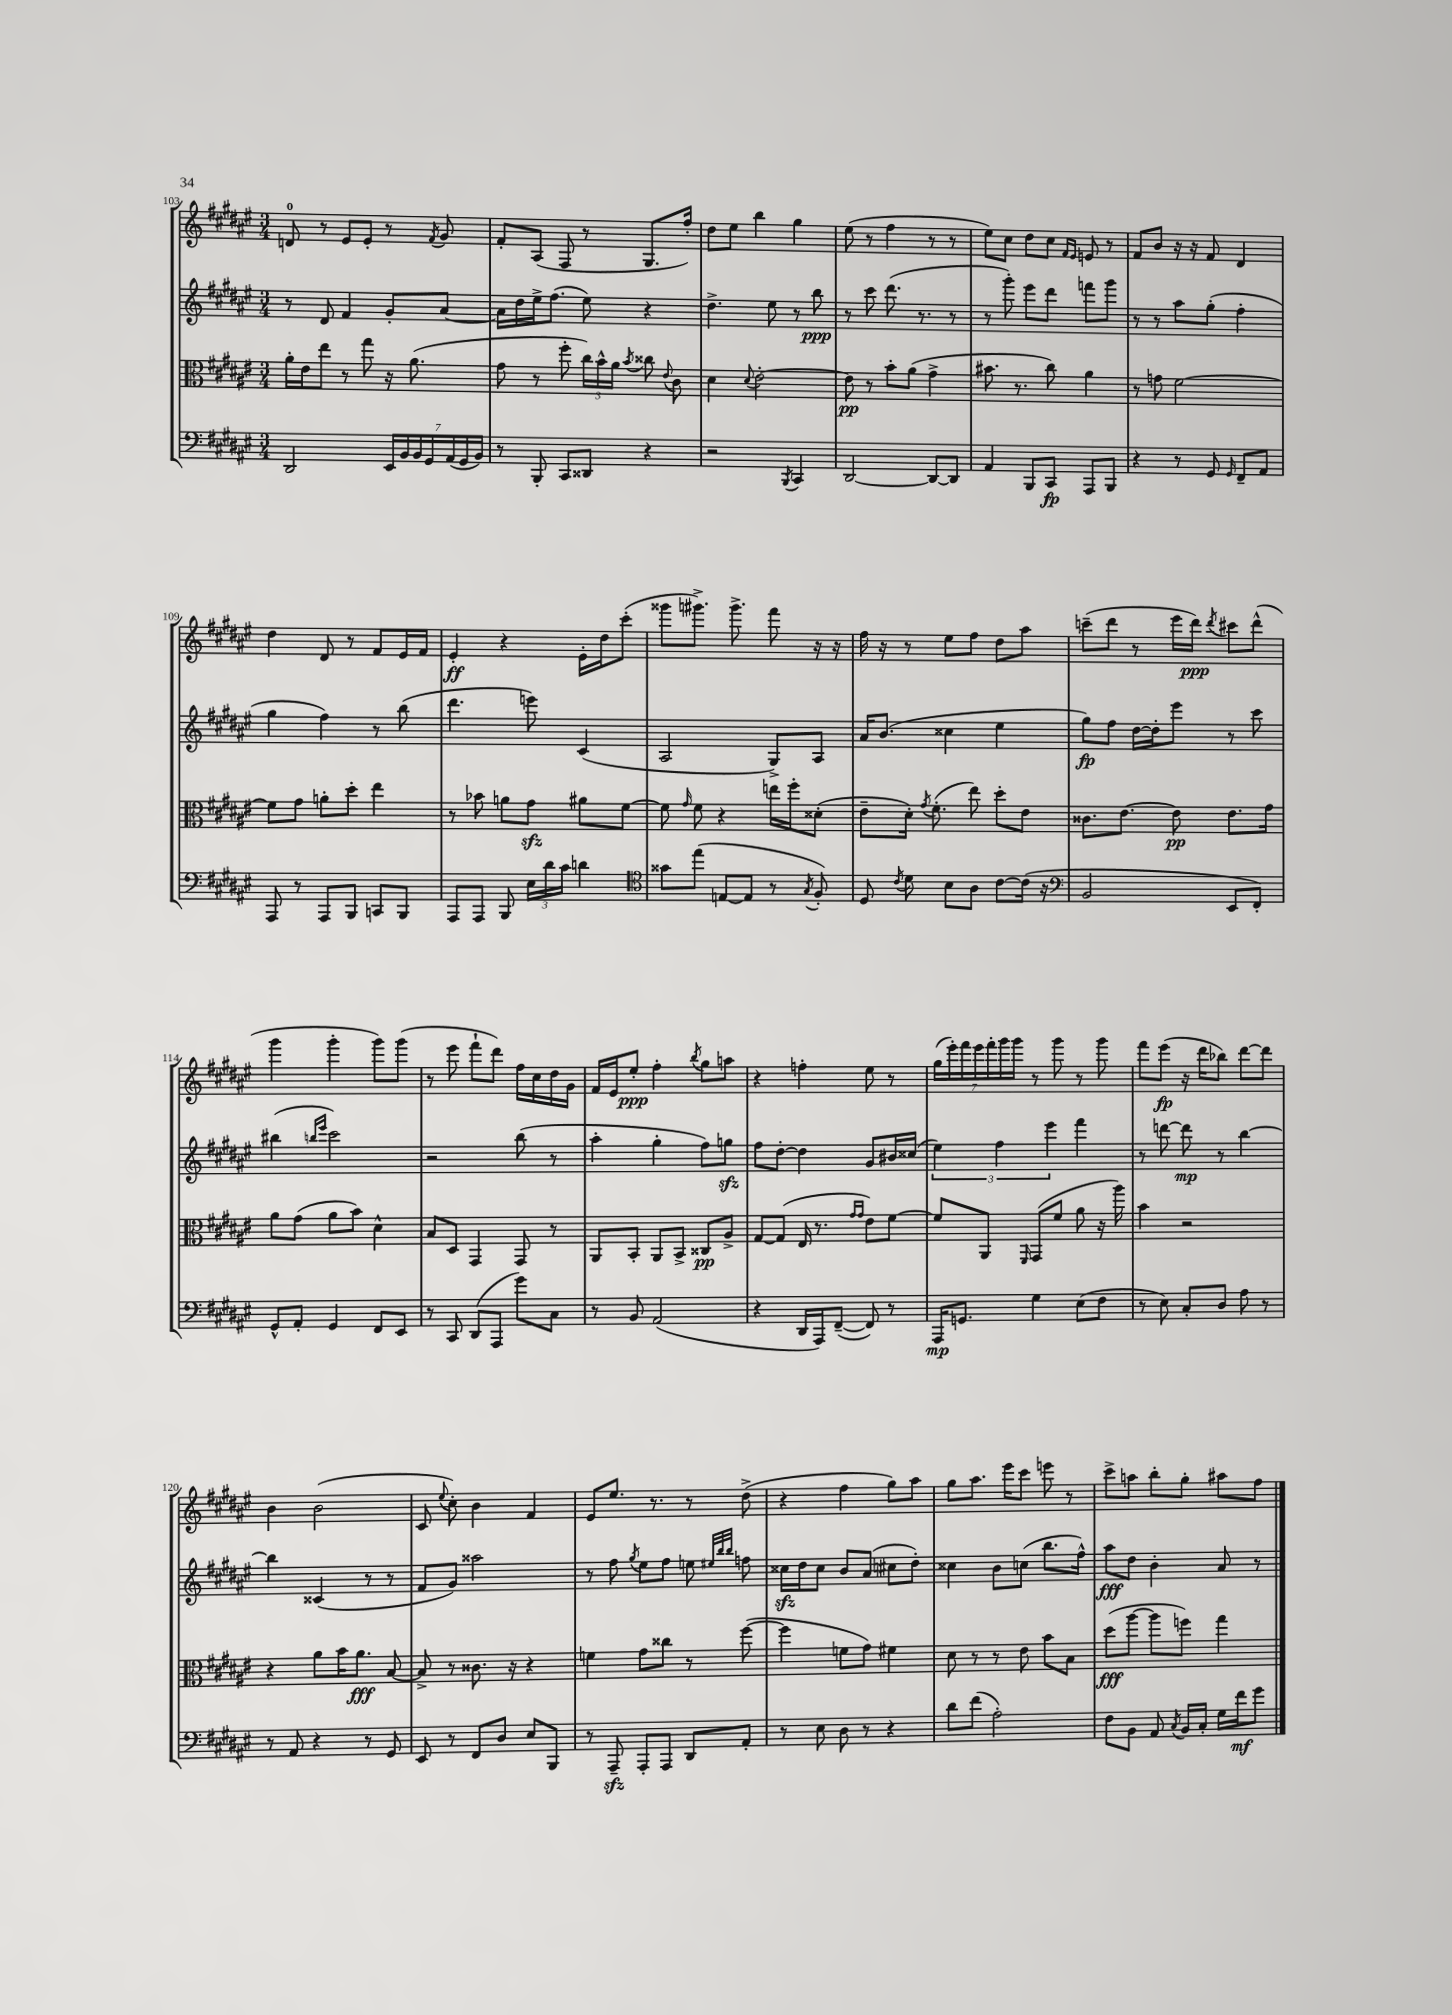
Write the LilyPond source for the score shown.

<<
\new StaffGroup <<
\new Staff = "s0" {
    \clef treble \key fis \major \numericTimeSignature \time 3/4
    \autoBeamOff d'8-0 r8 eis'8[ eis'8]-. r8 \acciaccatura { fis'8 } gis'8 |
    fis'8[-. ais8]( fis8 r8 gis8.[ fis''16]-.) |
    dis''8[ eis''8] b''4 gis''4 |
    eis''8( r8 fis''4 r8 r8 |
    eis''8[) cis''8] dis''8[ cis''8] \grace { fis'16[ eis'16] } e'8 r8 |
    fis'8[ b'8] r16 r16 fis'8 dis'4 |
    dis''4 dis'8 r8 fis'8[ eis'16 fis'16] |
    eis'4-.\ff r4 eis'16[-. dis''16 cis'''8]-.( |
    gisis'''8[ gis'''8.]->) gis'''8.-> fis'''8 r16 r16 |
    fis''16 r16 r8 eis''8[ fis''8] dis''8[ ais''8] |
    c'''8[--( dis'''8] r8 eis'''16[ dis'''16]\ppp) \acciaccatura { dis'''8 } cis'''8[ dis'''8]-^( |
    gis'''4 gis'''4-. gis'''8[) gis'''8]( |
    r8 eis'''8 fis'''8[-! dis'''8]) fis''16[ cis''16 dis''16 gis'16] |
    fis'16[ eis'16 eis''8]-.\ppp fis''4-. \acciaccatura { b''8 } gis''8[ a''8] |
    r4 f''4-. eis''8 r8 |
    \tuplet 7/4 { gis''16[( eis'''16-.) fis'''16 eis'''16 fis'''16-. gis'''16 gis'''16] } r8 gis'''8 r8 gis'''8 |
    fis'''8[ eis'''8]\fp( r16 dis'''16[ bes''8]) dis'''8[~ dis'''8] |
    b'4 b'2( |
    cis'8 \appoggiatura { eis''8 } cis''8-.) b'4 fis'4 |
    eis'8[ eis''8.] r8. r8 dis''8->( |
    r4 fis''4 gis''8[) ais''8] |
    gis''8[ ais''8.] eis'''16[ cis'''8] e'''8 r8 |
    cis'''8[-> a''8] b''8[-. gis''8]-. ais''8[ fis''8] \bar "|." |
}
\new Staff = "s1" {
    \clef treble \key fis \major \numericTimeSignature \time 3/4
    \autoBeamOff r8 dis'8 fis'4 gis'8[-. ais'8]~ |
    ais'16[ dis''16 eis''16-> fis''8.]( eis''8) r4 |
    dis''4.-> eis''8 r8 b''8\ppp |
    r8 cis'''8 dis'''8.( r8. r8 |
    r8 gis'''8-.) eis'''8[ dis'''8] f'''8[ gis'''8] |
    r8 r8 ais''8[ gis''8]-.( fis''4-. |
    gis''4 fis''4) r8 b''8( |
    dis'''4. e'''8) cis'4( |
    ais2 gis8[->) ais8] |
    ais'16[ b'8.]( cisis''4 eis''4 |
    gis''8[\fp) fis''8] dis''16[~ dis''16-. eis'''8] r8 cis'''8 |
    bis''4( \grace { b''16[ eis'''16] } cis'''2) |
    r2 b''8( r8 |
    ais''4-. gis''4-. fis''8[) g''8]\sfz |
    fis''8[ dis''8]~-. dis''4 gis'8[ bis'16 cisis''16]( |
    \tuplet 3/2 { eis''4) fis''4 eis'''4 } fis'''4 |
    r8 d'''8~ d'''8\mp r8 b''4~ |
    b''4 cisis'4( r8 r8 |
    fis'8[ gis'8]) aisis''2 |
    r8 fis''8 \acciaccatura { gis''8 } eis''8[ fis''8] e''8 \grace { eis''32[ b''32 b''32] } f''8 |
    cisis''16[\sfz dis''16 cisis''8] b'8[ ais'8]( cis''8[ dis''8]-.) |
    cisis''4 b'8[ c''8]( b''8.[ fis''16]-^) |
    ais''8[\fff dis''8] b'4-. ais'8 r8 \bar "|." |
}
\new Staff = "s2" {
    \clef alto \key fis \major \numericTimeSignature \time 3/4
    \autoBeamOff ais'16[-. eis'16 eis''8] r8 gis''8 r16 ais'8.( |
    gis'8 r8 fis''8-. \tuplet 3/2 { cis''16[) b'16-^ ais'16] } \acciaccatura { b'8 } cisis''8 \appoggiatura { eis'8 } cis'8 |
    dis'4 \appoggiatura { dis'8 } eis'2~-. |
    eis'8\pp r8 b'8[-. ais'8]( gis'4-> |
    bis'8. r8. cis''8) ais'4 |
    r8 g'8 fis'2~ |
    fis'8[ gis'8] a'8[-. dis''8]-. eis''4 |
    r8 bes'8 a'8[ gis'8]\sfz ais'8[ fis'8]~ |
    fis'8 \grace { gis'16 } fis'8 r4 e''16[ fis''16-. disis'8]-.( |
    eis'8[-- dis'16]-.) \acciaccatura { gis'8 } fis'8.-.( eis''8) dis''8[-. eis'8] |
    cisis'8.[ eis'8.]~ eis'8\pp eis'8.[ gis'16] |
    ais'8[ gis'8]( ais'8[ b'8]) dis'4-^ |
    b8[ dis8] gis,4 gis,8 r8 |
    ais,8[ b,8]-. ais,8[ b,8]-> cisis8[\pp ais8]-> |
    gis8[~ gis8]( eis16 r8. \grace { gis'16[ gis'16] } eis'8[) fis'8]~ |
    fis'8[ ais,8] \grace { fis,16 } gis,8[( fis'8] ais'8 r16 ais''16) |
    b'4 r2 |
    r4 ais'8[ b'16 ais'8.]\fff b8~ |
    b8-> r8 cisis'8. r16 r4 |
    f'4 gis'8[ cisis''8] r8 fis''8~( |
    fis''4 f'8[ gis'8]) fis'4 |
    dis'8 r8 r8 eis'8 b'8[ b8] |
    dis''8[\fff( ais''8]~ ais''8[ f''8]) gis''4 \bar "|." |
}
\new Staff = "s3" {
    \clef bass \key fis \major \numericTimeSignature \time 3/4
    \autoBeamOff dis,2 \tuplet 7/4 { eis,16[ b,16 b,16 gis,16 ais,16( gis,16 b,16]) } |
    r8 b,,8-. cis,8[ disis,8] r4 |
    r2 \acciaccatura { b,,8 } cis,4 |
    dis,2~ dis,8[~ dis,8] |
    ais,4 b,,8[ cis,8]\fp ais,,8[ b,,8] |
    r4 r8 gis,8 \grace { gis,16 } fis,8[-- ais,8] |
    ais,,8 r8 ais,,8[ b,,8] c,8[ b,,8] |
    ais,,8[ ais,,8] b,,8 \tuplet 3/2 { eis16[ dis'16 cis'16] } d'4 |
    \clef tenor gisis'8[ eis''8]( e8[~ e8] r8 \acciaccatura { gis8 } fis8-.) |
    dis8 \acciaccatura { cis'8 } dis'8 b8[ ais8] cis'8[~ cis'16]( r16 |
    \clef bass b,2 eis,8[ fis,8]-.) |
    gis,8[-^ ais,8]-. gis,4 fis,8[ eis,8] |
    r8 cis,8 dis,8[( ais,,8] gis'8[) cis8] |
    r8 b,8 ais,2( |
    r4 dis,16[ ais,,16) fis,8]~--( fis,8) r8 |
    ais,,16[\mp g,8.] gis4 eis8[( fis8] |
    r8 eis8) cis8[-. dis8] ais8 r8 |
    r8 ais,8 r4 r8 gis,8 |
    eis,8 r8 fis,8[ dis8] eis8[ b,,8] |
    r8 ais,,8--\sfz ais,,8[-. ais,,8] dis,8[ ais,8]-. |
    r8 eis8 dis8 r8 r4 |
    dis'8[ fis'8]( ais2-.) |
    fis8[ b,8] ais,8 \acciaccatura { cis8 } b,16[ cis16]-. gis16[ fis'16\mf gis'8] \bar "|." |
}
>>
>>
\layout { \context { \Score currentBarNumber = #103 } }
